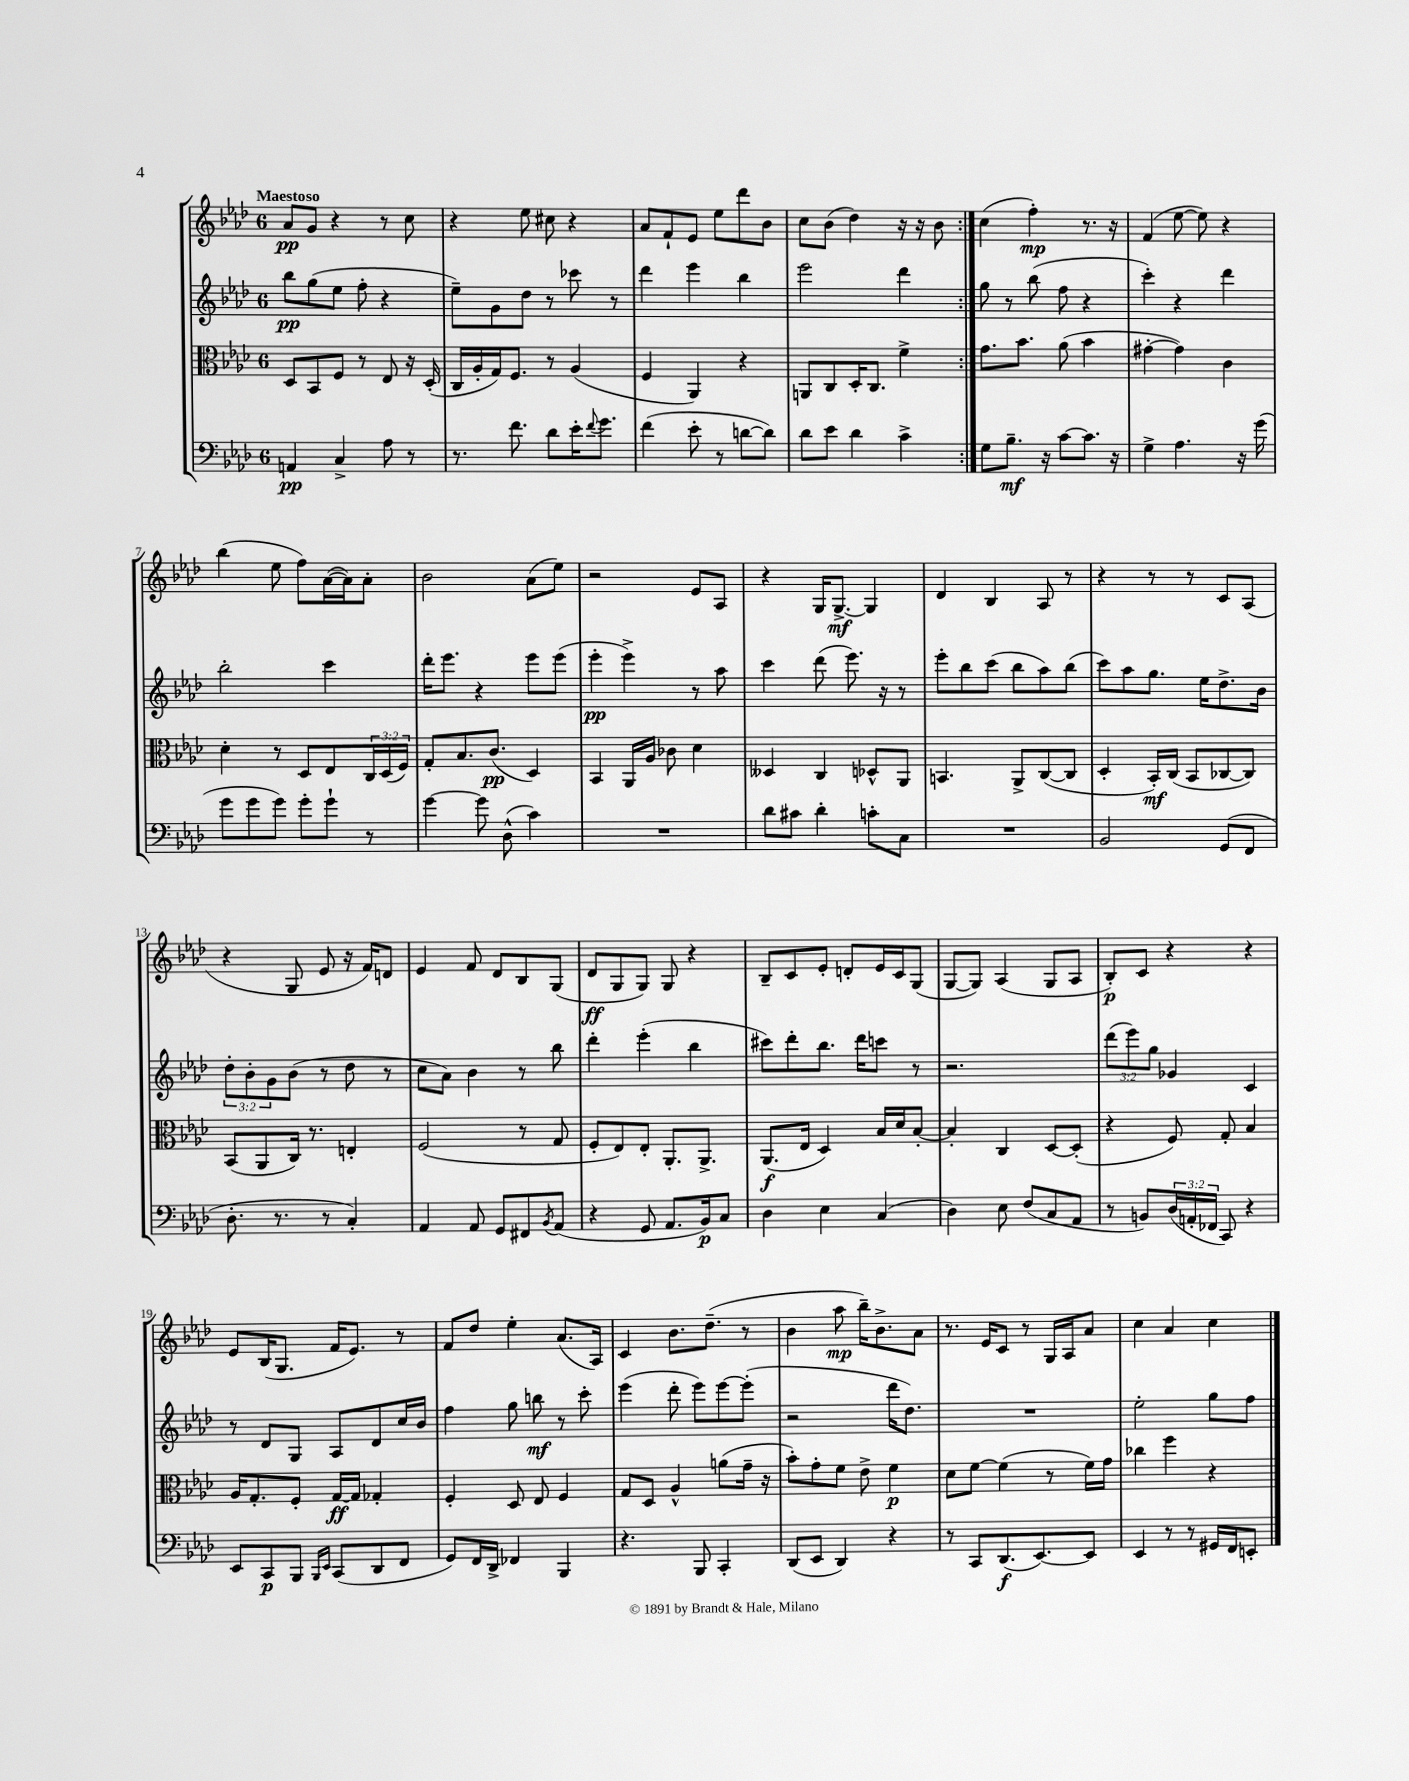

**kern	**kern	**kern	**kern
*staff4	*staff3	*staff2	*staff1
*clefF4	*clefC3	*clefG2	*clefG2
*k[b-e-a-d-]	*k[b-e-a-d-]	*k[b-e-a-d-]	*k[b-e-a-d-]
*M6/8	*M6/8	*M6/8	*M6/8
4AA	8D-	8bb-	8a-
.	8BB-	(8gg	8g
4C^	8F	8ee-	4r
.	8r	8ff'	.
8A-	8E-	4r	8r
8r	16r	.	8cc
.	(16D-'	.	.
=	=	=	=
8.r	16C	8ee-~)	4r
.	16A-'	.	.
.	16G)	8g	.
8.f	8.F	.	.
.	.	8dd-	8ee-
8d-	8r	8r	8cc#
16e-'	(4A-	8ccc-	4r
8qqf	.	.	.
8.g	.	.	.
.	.	8r	.
=	=	=	=
(4f	4F	4ddd-	8a-
.	.	.	8f`
8e-'	4AA-)	4eee-	8e-
8r	.	.	8ee-
[8d	4r	4bb-	8ddd-
8d])	.	.	8b-
=	=	=	=
8d-	8AA	2eee-	8cc
8e-	8C	.	(8b-
4d-	16D-'	.	4dd-)
.	8.C	.	.
4c^	4f^	4ddd-	16r
.	.	.	16r
.	.	.	8b-
=:|!	=:|!	=:|!	=:|!
8G	8.g	8gg	(4cc
8.B-~	.	8r	.
.	8.b-	.	.
.	.	(8bb-	4ff')
16r	.	.	.
[8c	(8a-	8ff	.
8.c]	4b-	4r	8.r
16r	.	.	16r
=	=	=	=
4G^	[4g#'	4ccc')	(4f
4.A-	4g#])	4r	[8ee-
.	.	.	8ee-])
.	4c	4ddd-	4r
16r	.	.	.
(16g	.	.	.
=	=	=	=
8g	4d-'	2bb-'	(4bb-
8g	.	.	.
8g)	8r	.	8ee-
8g'	8D-	.	8ff)
8g`	8E-	4ccc	([16a-
.	.	.	16a-])
8r	24C	.	8a-'
.	(24D-	.	.
.	24F)	.	.
=	=	=	=
[4g	8G'	16ddd-'	2b-
.	.	8.eee-	.
.	8.B-	.	.
8g]	.	4r	.
.	(8.c	.	.
(8D-^^	.	.	.
4c)	4D-)	8eee-	(8a-
.	.	(8eee-	8ee-)
=	=	=	=
2.r	4BB-	4eee-'	2r
.	16AA-	4eee-^)	.
.	16A-	.	.
.	8c-	.	.
.	4d-	8r	8e-
.	.	8aa-	8A-
=	=	=	=
8d-	4D--	4ccc	4r
8c#	.	.	.
4d-'	4C	(8ddd-	16G
.	.	.	[8.G^
.	.	8.eee-)	.
8c'	8D-^^	.	4G]
.	.	16r	.
8C	8AA-	8r	.
=	=	=	=
2.r	4.BB	8eee-'	4d-
.	.	8bb-	.
.	.	(8ccc	4B-
.	8AA-^	8bb-	.
.	([8C	8aa-)	8A-
.	8C]	(8bb-	8r
=	=	=	=
2BB-	4D-'	8ccc)	4r
.	.	8aa-	.
.	16BB-')	8.gg	8r
.	(16C	.	.
.	8BB-	.	8r
.	.	16ee-	.
(8GG	[8C-	8.dd-^	8c
8FF	8C-])	.	(8A-
.	.	16b-	.
=	=	=	=
8.D-'	(8BB-	12dd-'	4r
.	.	12b-'	.
.	8AA-	.	.
.	.	12g	.
8.r	.	.	.
.	16C)	(8b-	8G
.	8.r	.	.
8r	.	8r	8e-
4C')	4E'	8dd-	16r
.	.	.	16f)
.	.	8r	8d
=	=	=	=
4AA-	(2F	8cc	4e-
.	.	8a-)	.
8AA-	.	4b-	8f
8GG	.	.	8d-
8FF#	8r	8r	8B-
8qBB-	.	.	.
(8AA-	8G	8bb-	(8G
=	=	=	=
4r	8F'	4ddd-'	8d-
.	8E-)	.	8G
8GG	8E-'	(4eee-'	8G)
8.AA-	8.AA-'	.	8G
.	.	4bb-	4r
16BB-)	8.AA-^	.	.
8C	.	.	.
=	=	=	=
4D-	(8.AA-	8ccc#)	8B-~
.	.	8ddd-'	8c
.	16E-	.	.
4E-	4D-)	8.bb-	8e-'
.	.	.	8d'
.	.	16ddd-	.
(4C	16B-	8ccc	16e-
.	16d-	.	16c
.	[8B-'	8r	(8G
=	=	=	=
4D-)	4B-']	2.r	[8G
.	.	.	8G])
8E-	4C	.	(4A-
(8F	.	.	.
8C	[8D-	.	8G
8AA-	(8D-']	.	8A-
=	=	=	=
8r	4r	(12ddd-	8B-')
.	.	12eee-)	.
8BB)	.	.	8c
.	.	12gg	.
(24D-	8F)	4g-	4r
24AA'	.	.	.
24FF-	.	.	.
8CC)	8G'	.	.
4r	4B-	4c	4r
=	=	=	=
8EE-	16A-	8r	8e-
.	8.G'	.	.
8CC	.	8d-	(16B-
.	.	.	8.G
8BBB-	8F'	8G	.
16qqBBB-	.	.	.
16qqEE-	.	.	.
(8CC	[16G	8A-	16f
.	16G]	.	8.e-)
8DD-	4G-'	8d-	.
8FF	.	16cc	8r
.	.	16b-	.
=	=	=	=
8GG)	4F'	4ff	8f
16FF	.	.	8dd-
16DD-^	.	.	.
4FF-	8D-	8gg	4ee-'
.	8E-	8bb	.
4BBB-	4F	8r	(8.a-
.	.	8ccc'	.
.	.	.	16A-)
=	=	=	=
4.r	8G	(4eee-	4c
.	8D-	.	.
.	4A-^^	8ddd-'	8.b-
8BBB-	.	8eee-)	.
.	.	.	(8.dd-~
4CC'	(8a	[8eee-	.
.	16g~	(8eee-']	8r
.	16r	.	.
=	=	=	=
(8DD-	8b-')	2r	4b-
8EE-	8g'	.	.
4DD-)	8f	.	8aa-
.	8e-^	.	16bb-~)
.	.	.	8.b-^
4r	4f	16ddd-	.
.	.	8.dd-)	.
.	.	.	8a-
=	=	=	=
8r	8d-	2.r	8.r
8CC	[8f	.	.
.	.	.	16e-
(8.DD-	(4f]	.	8c
.	.	.	8r
[8.EE-)	.	.	.
.	8r	.	16G
.	.	.	16A-
8EE-]	16f)	.	8a-
.	16g	.	.
=	=	=	=
4EE-	4cc-	2ee-'	4cc
8r	4ff	.	4a-
8r	.	.	.
16GG#	4r	8gg	4cc
16FF	.	.	.
8EE'	.	8ff	.
==	==	==	==
*-	*-	*-	*-
